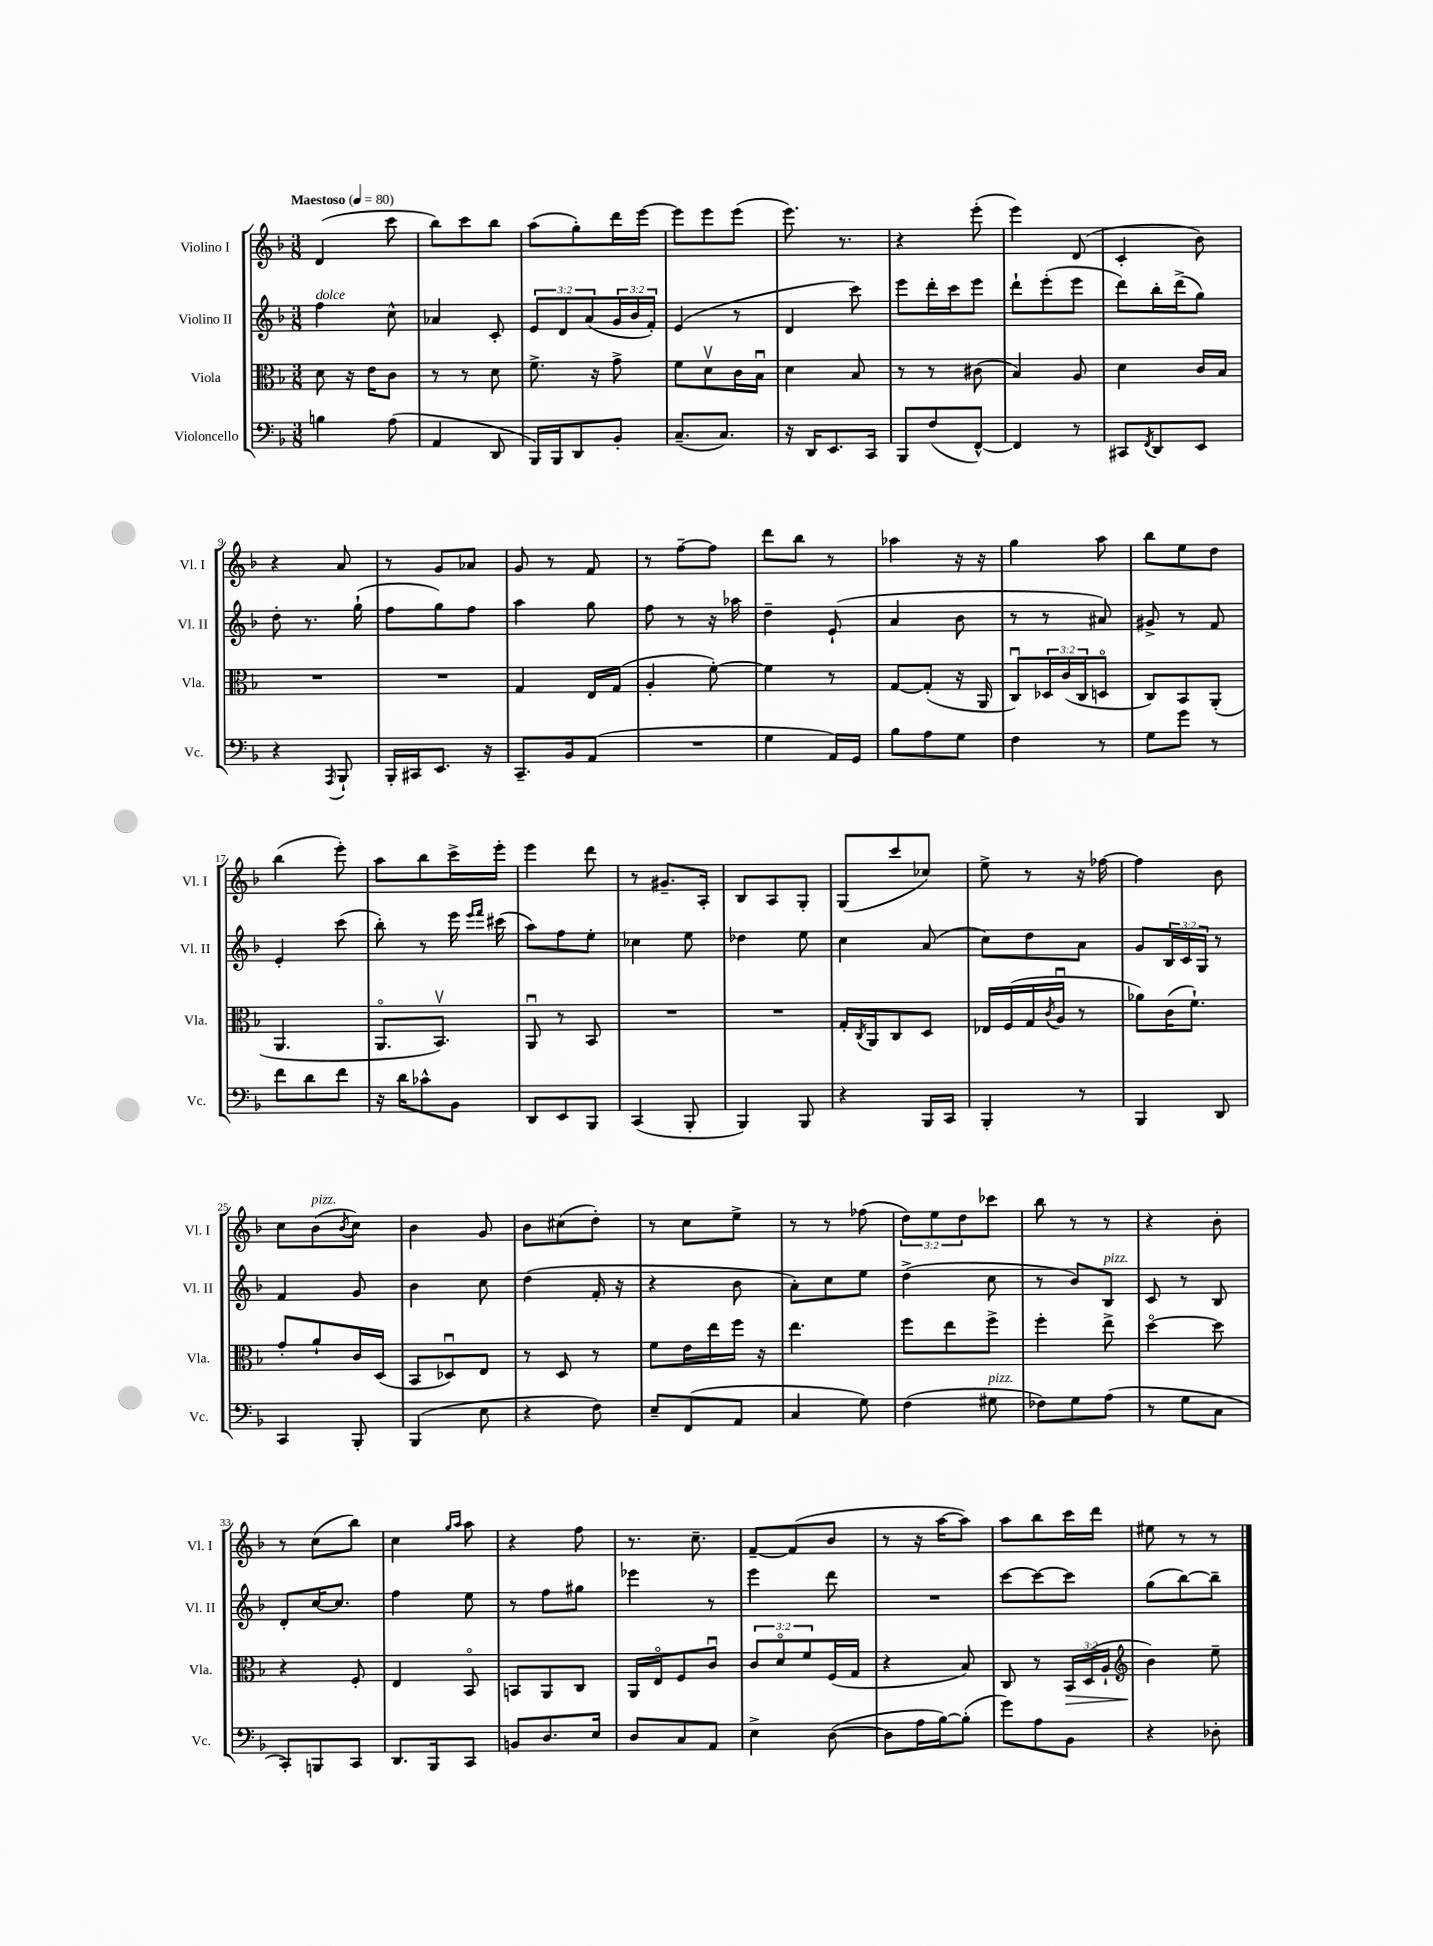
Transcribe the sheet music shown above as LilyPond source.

<<
\new StaffGroup <<
\new Staff = "s0" \with { instrumentName = "Violino I" shortInstrumentName = "Vl. I" } {
    \clef treble \key f \major \numericTimeSignature \time 3/8 \override Staff.TupletNumber.text = #tuplet-number::calc-fraction-text \tempo "Maestoso" 4 = 80
    d'4( c'''8 |
    bes''8) c'''8 bes''8 |
    a''8( g''8-.) d'''16 e'''16~ |
    e'''8 e'''8 e'''8( |
    e'''8.) r8. |
    r4 e'''8-.( |
    e'''4) d'8( |
    c'4-. bes'8) |
    r4 a'8 |
    r8 g'8 aes'8 |
    g'8 r8 f'8 |
    r8 f''8~-- f''8 |
    d'''8 bes''8 r8 |
    aes''4 r16 r16 |
    g''4 a''8 |
    bes''8 e''8 d''8 |
    bes''4( e'''8-.) |
    a''8 bes''8 c'''16-> e'''16-. |
    e'''4 d'''8 |
    r8 gis'8.-- a16-. |
    bes8 a8 g8-. |
    g8( c'''8 ces''8) |
    e''8-> r8 r16 fes''16~ |
    fes''4 bes'8 |
    c''8 bes'8^\markup { \italic "pizz." }( \acciaccatura { bes'8 } c''8) |
    bes'4 g'8 |
    bes'8 cis''8( d''8-.) |
    r8 c''8 e''8-> |
    r8 r8 fes''8( |
    \tuplet 3/2 { d''8) e''8 d''8 } ces'''8 |
    bes''8 r8 r8 |
    r4 bes'8-. |
    r8 c''8( bes''8) |
    c''4 \grace { g''16 a''16 } a''8 |
    r4 f''8 |
    r8. c''8.-- |
    f'8~-- f'8( bes'8 |
    r8 r16 a''16~ a''8) |
    a''8 bes''8 c'''16 d'''16 |
    eis''8 r8 r8 \bar "|." |
}
\new Staff = "s1" \with { instrumentName = "Violino II" shortInstrumentName = "Vl. II" } {
    \clef treble \key f \major \numericTimeSignature \time 3/8 \override Staff.TupletNumber.text = #tuplet-number::calc-fraction-text
    f''4^\markup { \italic "dolce" } c''8-^ |
    aes'4 c'8-. |
    \tuplet 3/2 { e'8 d'8 a'8( } \tuplet 3/2 { g'16 bes'16 f'16-.) } |
    e'4( r8 |
    d'4 c'''8) |
    e'''8 d'''16-. c'''16 e'''8 |
    d'''8-! e'''8-.( e'''8 |
    d'''8) bes''16-. d'''16->( g''8) |
    d''8-. r8. g''16-!( |
    f''8 g''8) f''8 |
    a''4 g''8 |
    f''8 r8 r16 aes''16 |
    d''4-- e'8-!( |
    a'4 bes'8 |
    r8 r8 ais'8) |
    gis'8-> r8 f'8 |
    e'4-. c'''8( |
    bes''8-.) r8 e'''16 \grace { e'''16 f'''16 } cis'''16( |
    a''8) f''8 e''8-. |
    ces''4 e''8 |
    des''4 e''8 |
    c''4 a'8( |
    c''8) d''8 a'8 |
    g'8 \tuplet 3/2 { bes16 c'16 g16 } r8 |
    f'4 g'8 |
    bes'4 c''8 |
    d''4( f'16-. r16 |
    r4 bes'8 |
    a'8-.) c''8 e''8 |
    d''4->( c''8 |
    r8 bes'8) bes8^\markup { \italic "pizz." } |
    c'8 r8 bes8 |
    d'8-. c''16~ c''8. |
    f''4 e''8 |
    r8 f''8 gis''8 |
    ees'''4 r8 |
    e'''4 d'''8 |
    R4. |
    c'''8~ c'''8~ c'''8 |
    g''8( bes''8~) bes''8-- \bar "|." |
}
\new Staff = "s2" \with { instrumentName = "Viola" shortInstrumentName = "Vla." } {
    \clef alto \key f \major \numericTimeSignature \time 3/8 \override Staff.TupletNumber.text = #tuplet-number::calc-fraction-text
    d'8 r16 e'16 c'8 |
    r8 r8 d'8 |
    f'8.-> r16 g'8-> |
    f'8 d'8\upbow c'16 bes16\downbow |
    d'4 bes8 |
    r8 r8 cis'8( |
    bes4) a8 |
    d'4 c'16 bes16 |
    R4. |
    R4. |
    g4 e16 g16( |
    a4-. f'8~-.) |
    f'4 r8 |
    g8~ g8-.( r16 a,16 |
    c8\downbow) \tuplet 3/2 { des16 c'16( c16 } d8\flageolet |
    c8) bes,8 a,8-.( |
    a,4. |
    a,8.\flageolet bes,8.\upbow) |
    a,8\downbow r8 bes,8 |
    R4. |
    R4. |
    g16-. \acciaccatura { c8 } a,16 c8 d8 |
    ees16 f16( g16 \acciaccatura { c'8 } a16\downbow r8 |
    aes'8) c'16( f'8.-!) |
    g'8-. a'8-! c'16 d16( |
    bes,8 des8\downbow) e8 |
    r8 d8 r8 |
    f'8 e'16 e''16 f''16 r16 |
    e''4. |
    f''8 e''8 f''8-> |
    f''4-. e''8-> |
    d''4~\flageolet d''8 |
    r4 f8-. |
    e4 bes,8\flageolet |
    b,8 a,8 c8 |
    a,16 e16\flageolet f8 c'8\downbow |
    \tuplet 3/2 { c'8 d'8\flageolet f'8 } f16( g16 |
    r4 bes8) |
    c8 r8 \tuplet 3/2 { bes,16\> d16( a16-! } |
    \clef treble bes'4\!) e''8-- \bar "|." |
}
\new Staff = "s3" \with { instrumentName = "Violoncello" shortInstrumentName = "Vc." } {
    \clef bass \key f \major \numericTimeSignature \time 3/8
    b4 a8( |
    a,4 d,8 |
    bes,,16) bes,,16 d,8 bes,8-. |
    c8.--( c8.) |
    r16 d,16 e,8. c,16 |
    bes,,8 f8( f,8~-^) |
    f,4 r8 |
    cis,8 \acciaccatura { f,8 } d,8 e,8 |
    r4 \acciaccatura { a,,8 } bes,,8-! |
    bes,,16-. cis,16 e,8. r16 |
    c,8.-- bes,16 a,8( |
    R4. |
    g4 a,16) g,16 |
    bes8 a8 g8 |
    f4 r8 |
    g8 g'8 r8 |
    f'8 d'8 f'8 |
    r16 d'16 ces'8-^ bes,8 |
    d,8 e,8 bes,,8 |
    c,4( bes,,8-. |
    bes,,4) bes,,8 |
    r4 bes,,16 c,16 |
    bes,,4-. r8 |
    bes,,4 d,8 |
    c,4 bes,,8-. |
    bes,,4( e8 |
    r4 f8) |
    e8-- f,8( a,8 |
    c4 g8) |
    f4( gis8^\markup { \italic "pizz." } |
    fes8) g8 a8( |
    r8 g8 c8 |
    c,8-.) b,,8 c,8 |
    d,8. bes,,16 c,8 |
    b,8 d8. e16 |
    d8 c8 a,8 |
    e4-> d8~( |
    d8 a16 bes16~) bes8-.( |
    g'8) a8 bes,8 |
    r4 des8-. \bar "|." |
}
>>
>>
